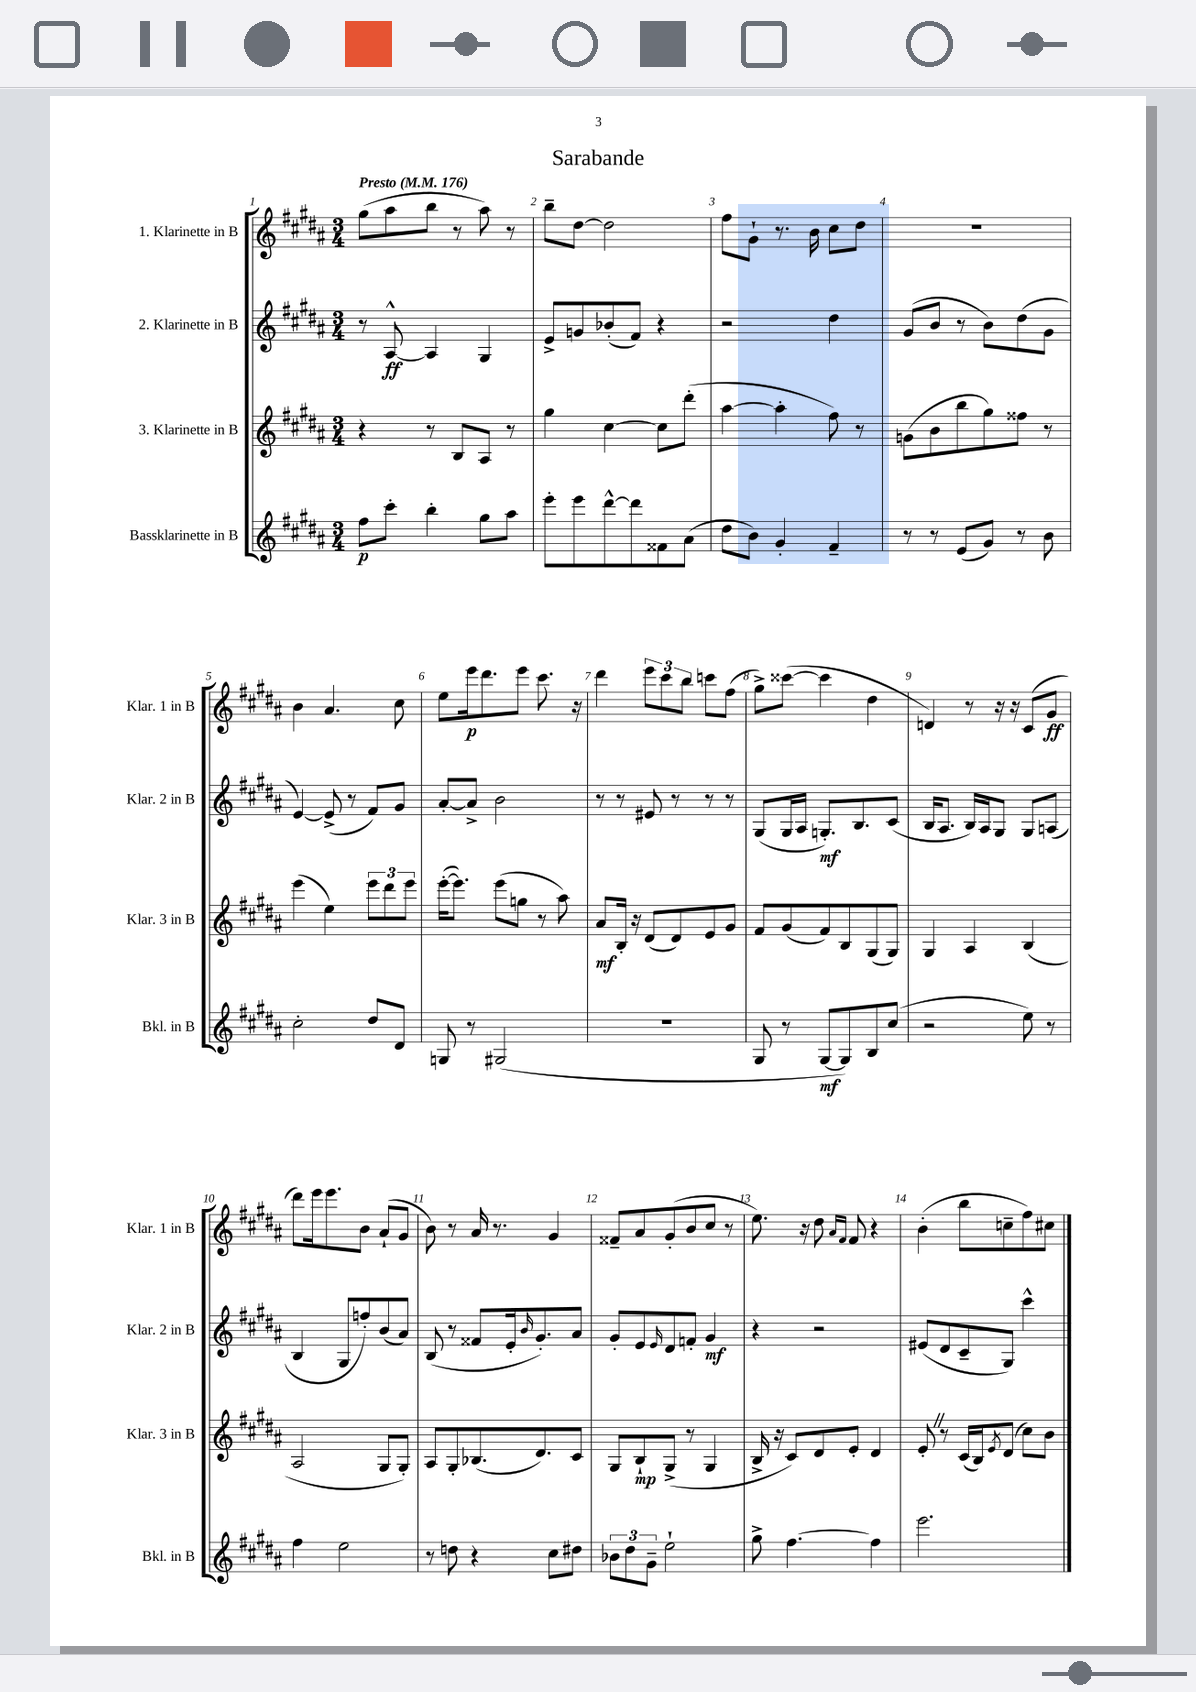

**kern	**dynam	**kern	**dynam	**kern	**dynam	**kern	**dynam
*part4	*part4	*part3	*part3	*part2	*part2	*part1	*part1
*staff4	*staff4	*staff3	*staff3	*staff2	*staff2	*staff1	*staff1
*I"Bassklarinette in B	*	*I"3. Klarinette in B	*	*I"2. Klarinette in B	*	*I"1. Klarinette in B	*
*I'Bkl. in B	*	*I'Klar. 3 in B	*	*I'Klar. 2 in B	*	*I'Klar. 1 in B	*
*clefG2	*	*clefG2	*	*clefG2	*	*clefG2	*
*k[f#c#g#d#a#]	*	*k[f#c#g#d#a#]	*	*k[f#c#g#d#a#]	*	*k[f#c#g#d#a#]	*
*M3/4	*	*M3/4	*	*M3/4	*	*M3/4	*
*MM176	*	*MM176	*	*MM176	*	*MM176	*
=1	=1	=1	=1	=1	=1	=1	=1
!	!	!	!	!	!	!LO:TX:a:B:t=Presto	!
8ff#\L	p	4r	.	8r	.	(8gg#\L	.
8ccc#'\J	.	.	.	[8A#^^/	ff	8aa#\	.
4bb'\	.	8r	.	4A#/]	.	8bb\J	.
.	.	8B/L	.	.	.	8r	.
8gg#\L	.	8A#/J	.	4G#/	.	8aa#\)	.
8aa#\J	.	8r	.	.	.	8r	.
=2	=2	=2	=2	=2	=2	=2	=2
8eee'\L	.	4gg#\	.	8e^/L	.	8bb~\L	.
8eee\	.	.	.	8gn/	.	[8dd#\J	.
[8ddd#^^\	.	[4cc#\	.	(8b-X'/	.	2dd#\]	.
8ddd#\]	.	.	.	8f#/J)	.	.	.
8f##X\	.	8cc#\L]	.	4r	.	.	.
(8a#\J	.	(8ddd#'\J	.	.	.	.	.
=3	=3	=3	=3	=3	=3	=3	=3
8dd#\L	.	[4aa#\	.	2r	.	8ff#\L	.
8b\J)	.	.	.	.	.	8g#`\J	.
4g#'/	.	4aa#'\]	.	.	.	8.r	.
.	.	.	.	.	.	16b\	.
4f#~/	.	8ff#\)	.	4dd#\	.	8cc#\L	.
.	.	8r	.	.	.	8dd#\J	.
=4	=4	=4	=4	=4	=4	=4	=4
8r	.	(8gn\L	.	(8g#/L	.	2.r	.
8r	.	8b\	.	8b/J	.	.	.
(8e/L	.	8bb\	.	8r	.	.	.
8g#/J)	.	8gg#\)	.	8b\L)	.	.	.
8r	.	8ff##X\J	.	(8dd#\	.	.	.
8b\	.	8r	.	8g#\J	.	.	.
!!LO:LB:g=z
=5	=5	=5	=5	=5	=5	=5	=5
2cc#'\	.	(4eee\	.	[4e/)	.	4b\	.
.	.	4ee\)	.	(8e^/]	.	4.a#/	.
.	.	.	.	8r	.	.	.
8dd#/L	.	12eee\L	.	8f#/L)	.	.	.
.	.	12ddd#\	.	.	.	.	.
8d#/J	.	.	.	8g#/J	.	8cc#\	.
.	.	12eee\J	.	.	.	.	.
=6	=6	=6	=6	=6	=6	=6	=6
8Gn/	.	([16eee'\KL	.	[8a#'/L	.	8ee\L	.
.	.	8.eee\J])	.	.	.	.	.
8r	.	.	.	8a#^/J]	.	16eee\k	p
.	.	.	.	.	.	8.ddd#\	.
(2G#X/	.	(8eee\L	.	2b\	.	.	.
.	.	8ggn\J	.	.	.	8eee\J	.
.	.	8r	.	.	.	8.ccc#\	.
.	.	8aa#\)	.	.	.	.	.
.	.	.	.	.	.	16r	.
=7	=7	=7	=7	=7	=7	=7	=7
2.r	.	8a#/L	mf	8r	.	4ddd#\	.
.	.	16B'/Jk	.	8r	.	.	.
.	.	16r	.	.	.	.	.
.	.	(8d#/L	.	8e#X/	.	12eee\L	.
.	.	.	.	.	.	12ccc#\	.
.	.	8d#/)	.	8r	.	.	.
.	.	.	.	.	.	12bb\J	.
.	.	8e/	.	8r	.	8cccn\L	.
.	.	8g#/J	.	8r	.	(8ff#\J	.
=8	=8	=8	=8	=8	=8	=8	=8
8G#/	.	8f#/L	.	(8G#/L	.	8gg#^\L)	.
8r	.	(8g#/	.	16G#/L	.	([8ccc##X\J	.
.	.	.	.	16A#/JJ	.	.	.
[8G#/L	mf	8f#/)	.	8.Gn'/L)	mf	4ccc##\]	.
8G#/])	.	8B/	.	.	.	.	.
.	.	.	.	8.B/	.	.	.
8B/	.	(8G#/	.	.	.	4dd#\	.
(8cc#/J	.	8G#/J)	.	(8c#/J	.	.	.
=9	=9	=9	=9	=9	=9	=9	=9
2r	.	4G#/	.	16B/KL	.	4dn/)	.
.	.	.	.	8.A#/J	.	.	.
.	.	4A#/	.	16B/LL)	.	8r	.
.	.	.	.	16A#/J	.	.	.
.	.	.	.	8G#/J	.	16r	.
.	.	.	.	.	.	16r	.
8ee\)	.	(4B/	.	8G#/L	.	(8c#/L	.
8r	.	.	.	(8An/J	.	8g#/J	ff
!!LO:LB:g=z
=10	=10	=10	=10	=10	=10	=10	=10
4ff#\	.	2A#/	.	4B/	.	8ddd#\L)	.
.	.	.	.	.	.	16eee\k	.
.	.	.	.	.	.	8.eee\	.
2ee\	.	.	.	8G#/L	.	.	.
.	.	.	.	8ffn'/)	.	8b\J	.
.	.	8G#/L	.	(8b/	.	(8a#`/L	.
.	.	8G#'/J)	.	8a#/J)	.	8g#/J	.
=11	=11	=11	=11	=11	=11	=11	=11
8r	.	8A#/L	.	(8B/	.	8b\)	.
8ddn\	.	8G#'/	.	8r	.	8r	.
4r	.	(8.B-X/	.	8f##X/L	.	16a#/	.
.	.	.	.	.	.	8.r	.
.	.	.	.	16e'/k	.	.	.
.	.	.	.	16qqb/	.	.	.
.	.	8.d#/)	.	8.g#'/)	.	.	.
8cc#\L	.	.	.	.	.	4g#/	.
8dd#X\J	.	8c#/J	.	8a#/J	.	.	.
=12	=12	=12	=12	=12	=12	=12	=12
12b-X\L	.	8G#/L	.	8g#'/L	.	8f##X~/L	.
12dd#\	.	.	.	.	.	.	.
.	.	8B`/	mp	8e/	.	8a#/	.
12g#~\J	.	.	.	.	.	.	.
.	.	.	.	16qqe/	.	.	.
2ee`\	.	(8G#^/J	.	8d#/	.	(8g#'/	.
.	.	8r	.	8fn'/J	.	8b/	.
.	.	4G#/	.	4g#/	mf	8cc#/J	.
.	.	.	.	.	.	8r	.
=13	=13	=13	=13	=13	=13	=13	=13
8gg#^\	.	16B^/	.	4r	.	8.ee\)	.
.	.	16r	.	.	.	.	.
[4.ff#\	.	8c#/L)	.	.	.	.	.
.	.	.	.	.	.	16r	.
.	.	8d#/	.	2r	.	8dd#\	.
.	.	.	.	.	.	16qqa#/LL	.
.	.	.	.	.	.	16qqf#/JJ	.
.	.	8e'/J	.	.	.	8f#/	.
4ff#\]	.	4d#/	.	.	.	4r	.
=14	=14	=14	=14	=14	=14	=14	=14
2.eee\	.	8e'Z/	.	(8e#X/L	.	(4b'\	.
.	.	8r	.	8d#/	.	.	.
.	.	(16c#/LL	.	8c#~/	.	8bb\L	.
.	.	16B/J)	.	.	.	.	.
.	.	8qe/	.	.	.	.	.
.	.	(8d#/J	.	8G#/J)	.	8ccn~\	.
.	.	8cc#\L)	.	4ccc#^^\	.	8ff#\)	.
.	.	8b\J	.	.	.	8cc#X\J	.
==	==	==	==	==	==	==	==
*-	*-	*-	*-	*-	*-	*-	*-
